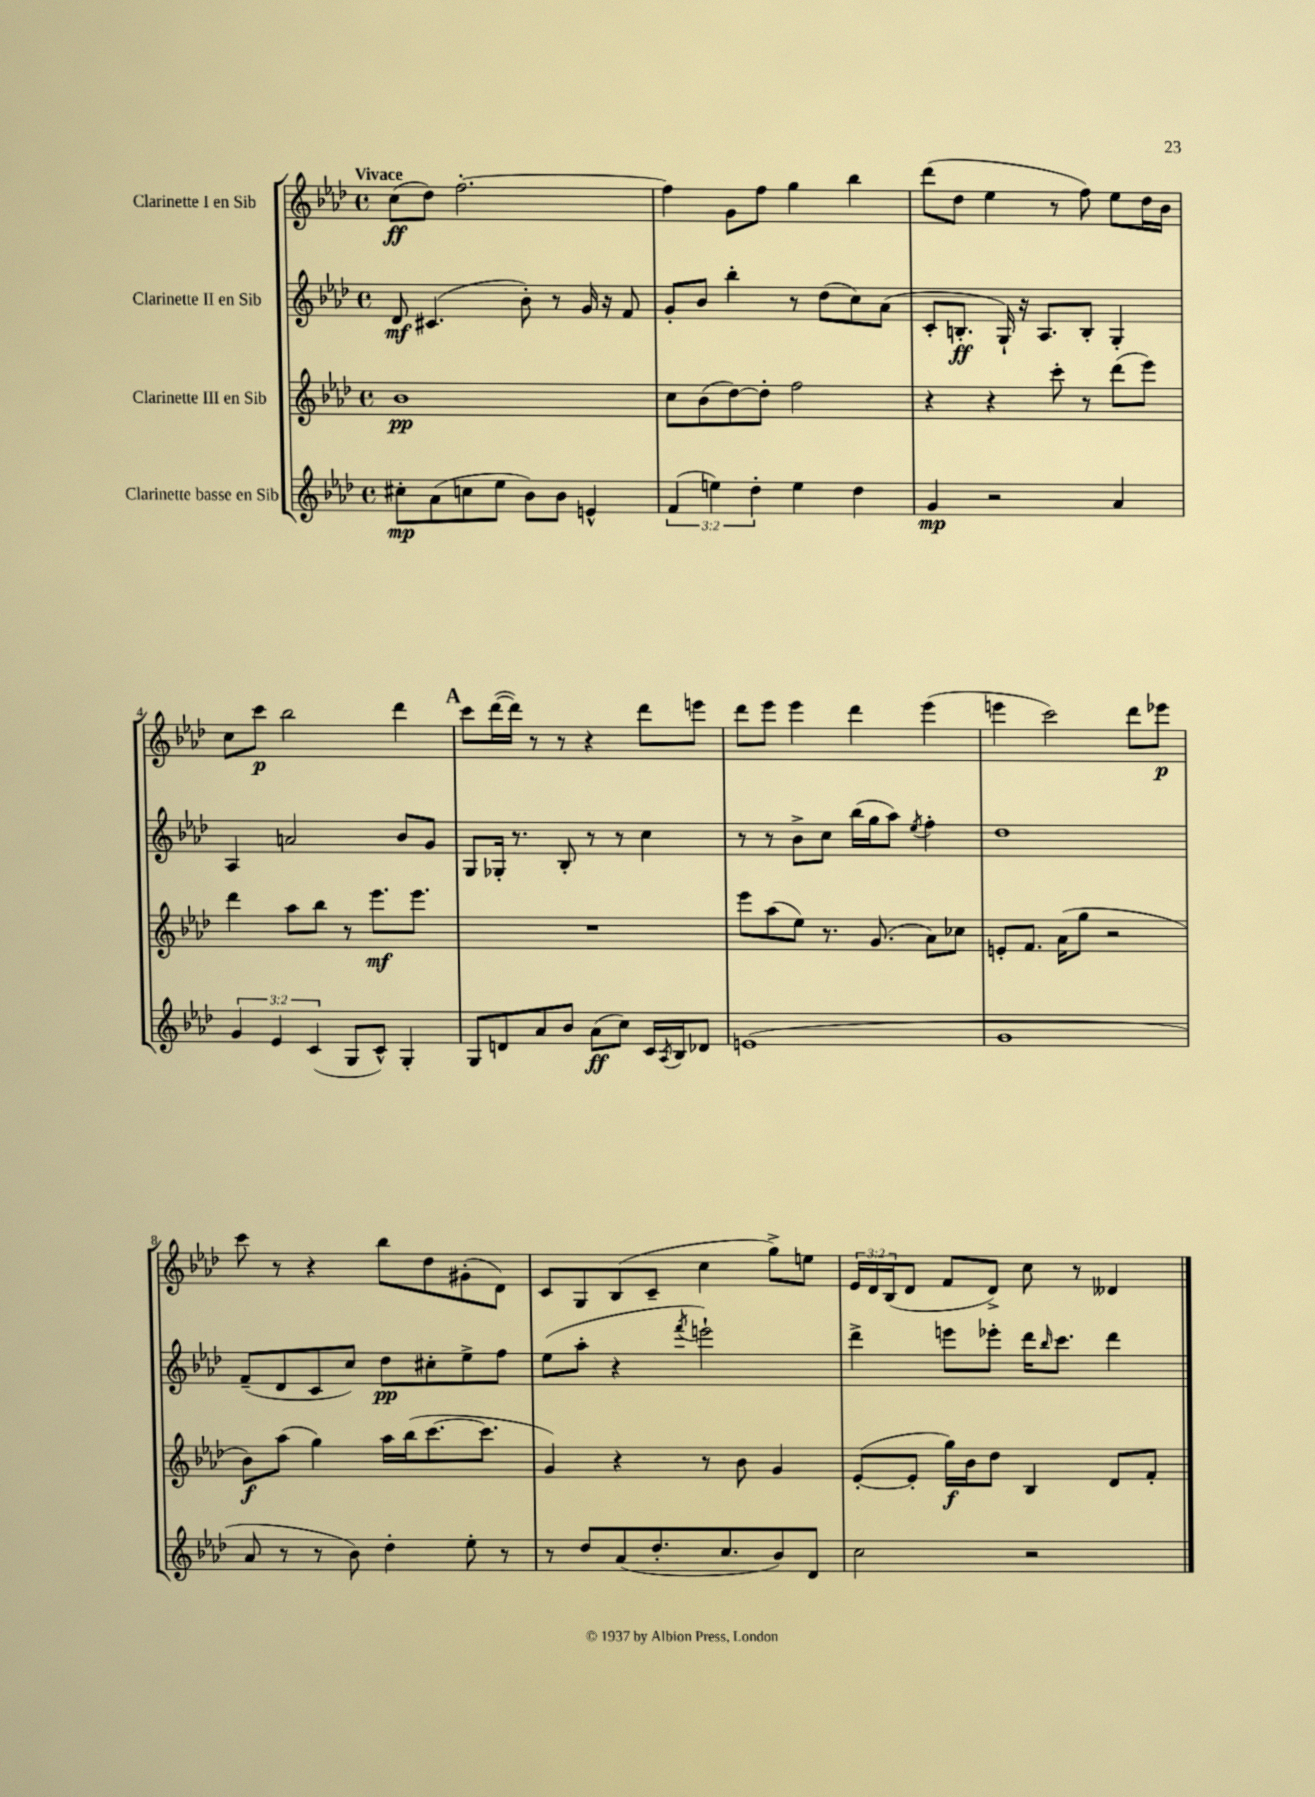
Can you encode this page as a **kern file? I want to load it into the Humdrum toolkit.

**kern	**dynam	**kern	**dynam	**kern	**dynam	**kern	**dynam
*part4	*part4	*part3	*part3	*part2	*part2	*part1	*part1
*staff4	*staff4	*staff3	*staff3	*staff2	*staff2	*staff1	*staff1
*I"Clarinette basse en Sib	*	*I"Clarinette III en Sib	*	*I"Clarinette II en Sib	*	*I"Clarinette I en Sib	*
*clefG2	*	*clefG2	*	*clefG2	*	*clefG2	*
*k[b-e-a-d-]	*	*k[b-e-a-d-]	*	*k[b-e-a-d-]	*	*k[b-e-a-d-]	*
*M4/4	*	*M4/4	*	*M4/4	*	*M4/4	*
*met(c)	*	*met(c)	*	*met(c)	*	*met(c)	*
=1	=1	=1	=1	=1	=1	=1	=1
!	!	!	!	!	!	!LO:TX:a:B:t=Vivace	!
8cc#X'\L	mp	1b-	pp	8d-/	mf	(8cc\L	ff
(8a-\	.	.	.	(4.c#X/	.	8dd-\J)	.
8ccn\	.	.	.	.	.	[2.ff'\	.
8ee-\J	.	.	.	.	.	.	.
8b-\L)	.	.	.	8b-'\)	.	.	.
8b-\J	.	.	.	8r	.	.	.
4en^^/	.	.	.	16g/	.	.	.
.	.	.	.	16r	.	.	.
.	.	.	.	8f/	.	.	.
=2	=2	=2	=2	=2	=2	=2	=2
(6f/	.	8cc\L	.	8g'/L	.	4ff\]	.
.	.	(8b-\	.	8b-/J	.	.	.
6een\)	.	.	.	.	.	.	.
.	.	[8dd-\)	.	4bb-'\	.	8g\L	.
6dd-'\	.	.	.	.	.	.	.
.	.	8dd-'\J]	.	.	.	8ff\J	.
4ee\	.	2ff\	.	8r	.	4gg\	.
.	.	.	.	(8dd-\L	.	.	.
4dd-\	.	.	.	8cc\)	.	4bb-\	.
.	.	.	.	(8a-\J	.	.	.
=3	=3	=3	=3	=3	=3	=3	=3
4g/	mp	4r	.	8c'/L	.	(8ddd-\L	.
.	.	.	.	8.Bn'/J	ff	8dd-\J	.
2r	.	4r	.	.	.	4ee-\	.
.	.	.	.	16G`/)	.	.	.
.	.	.	.	16r	.	.	.
.	.	.	.	8.A-/L	.	.	.
.	.	8ccc'\	.	.	.	8r	.
.	.	8r	.	8B'/J	.	8ff\)	.
4a-/	.	(8ddd-\L	.	4G'/	.	8ee-\L	.
.	.	8eee-\J)	.	.	.	16dd-\L	.
.	.	.	.	.	.	16b-\JJ	.
!!LO:LB:g=z
=4	=4	=4	=4	=4	=4	=4	=4
6g/	.	4ddd-\	.	4A-/	.	8cc\L	.
.	.	.	.	.	.	8ccc\J	p
6e-/	.	.	.	.	.	.	.
.	.	8aa-\L	.	2an/	.	2bb-\	.
(6c/	.	.	.	.	.	.	.
.	.	8bb-\J	.	.	.	.	.
8G/L	.	8r	.	.	.	.	.
8c^^/J)	.	8.eee-\L	mf	.	.	.	.
4G'/	.	.	.	8b-/L	.	4ddd-\	.
.	.	8.eee-\J	.	.	.	.	.
.	.	.	.	8g/J	.	.	.
!!LO:REH:place=s1:t=A
=5	=5	=5	=5	=5	=5	=5	=5
8G/L	.	1r	.	8G/L	.	8ccc\L	.
8dn/	.	.	.	16G-X'/Jk	.	([16ddd-\L	.
.	.	.	.	8.r	.	16ddd-\JJ])	.
8a-/	.	.	.	.	.	8r	.
8b-/J	.	.	.	8B-'/	.	8r	.
(8a-\L	ff	.	.	8r	.	4r	.
8cc\J)	.	.	.	8r	.	.	.
16c/LL	.	.	.	4cc\	.	8ddd-\L	.
8qA-/	.	.	.	.	.	.	.
16B-/J	.	.	.	.	.	.	.
8d-X/J	.	.	.	.	.	8eeen\J	.
=6	=6	=6	=6	=6	=6	=6	=6
(1en	.	8eee-\L	.	8r	.	8ddd-\L	.
.	.	(8aa-\	.	8r	.	8eee-\J	.
.	.	8ee-\J)	.	8b-^\L	.	4eee-\	.
.	.	8.r	.	8cc\J	.	.	.
.	.	.	.	(16bb-\LL	.	4ddd-\	.
.	.	(8.g/	.	16gg\J	.	.	.
.	.	.	.	8aa-\J)	.	.	.
.	.	.	.	8qee-/	.	.	.
.	.	8a-\L)	.	4ff'\	.	(4eee-\	.
.	.	8cc-X\J	.	.	.	.	.
=7	=7	=7	=7	=7	=7	=7	=7
1g	.	8en'/L	.	1dd-	.	4eeen\	.
.	.	8.f/J	.	.	.	.	.
.	.	.	.	.	.	2ccc\)	.
.	.	(16a-\KL	.	.	.	.	.
.	.	8gg\J	.	.	.	.	.
.	.	2r	.	.	.	.	.
.	.	.	.	.	.	8ddd-\L	.
.	.	.	.	.	.	8eee-X\J	p
!!LO:LB:g=z
=8	=8	=8	=8	=8	=8	=8	=8
8a-/	.	8b-\L)	f	(8f~/L	.	8ccc\	.
8r	.	(8aa-\J	.	8d-/	.	8r	.
8r	.	4gg\)	.	8c/	.	4r	.
8b-\)	.	.	.	8cc/J)	.	.	.
4dd-'\	.	16aa-\LL	.	8dd-\L	pp	8bb-\L	.
.	.	(16bb-\J	.	.	.	.	.
.	.	[8.ccc\	.	8cc#X'\	.	8dd-\	.
8ee-'\	.	.	.	8ee-^\	.	(8g#X'\	.
.	.	8.ccc\J]	.	.	.	.	.
8r	.	.	.	8ff\J	.	8d-\J)	.
=9	=9	=9	=9	=9	=9	=9	=9
8r	.	4g/)	.	(8ee-\L	.	8c/L	.
8dd-/L	.	.	.	8aa-'\J	.	8G/	.
(8a-/	.	4r	.	4r	.	(8B-/	.
8.dd-'/	.	.	.	.	.	8c~/J	.
.	.	.	.	8qfff/	.	.	.
.	.	8r	.	2eeen`\)	.	4cc\	.
8.cc/	.	.	.	.	.	.	.
.	.	8b-\	.	.	.	.	.
8b-/)	.	4g/	.	.	.	8gg^\L)	.
8d-/J	.	.	.	.	.	8een\J	.
=10	=10	=10	=10	=10	=10	=10	=10
2cc\	.	([8e-'/L	.	4ddd-^\	.	24e-/LL	.
.	.	.	.	.	.	24d-/	.
.	.	.	.	.	.	(24B-/J	.
.	.	8e-'/J]	.	.	.	8d-/J	.
.	.	16gg\LL)	f	8eeen\L	.	8f/L	.
.	.	16b-\J	.	.	.	.	.
.	.	8dd-\J	.	8eee-X'\J	.	8d-^/J)	.
2r	.	4B-/	.	16ddd-\KL	.	8cc\	.
.	.	.	.	16qqbb-/	.	.	.
.	.	.	.	8.ccc\J	.	.	.
.	.	.	.	.	.	8r	.
.	.	8d-/L	.	4ddd-\	.	4d--X/	.
.	.	8f'/J	.	.	.	.	.
==	==	==	==	==	==	==	==
*-	*-	*-	*-	*-	*-	*-	*-
